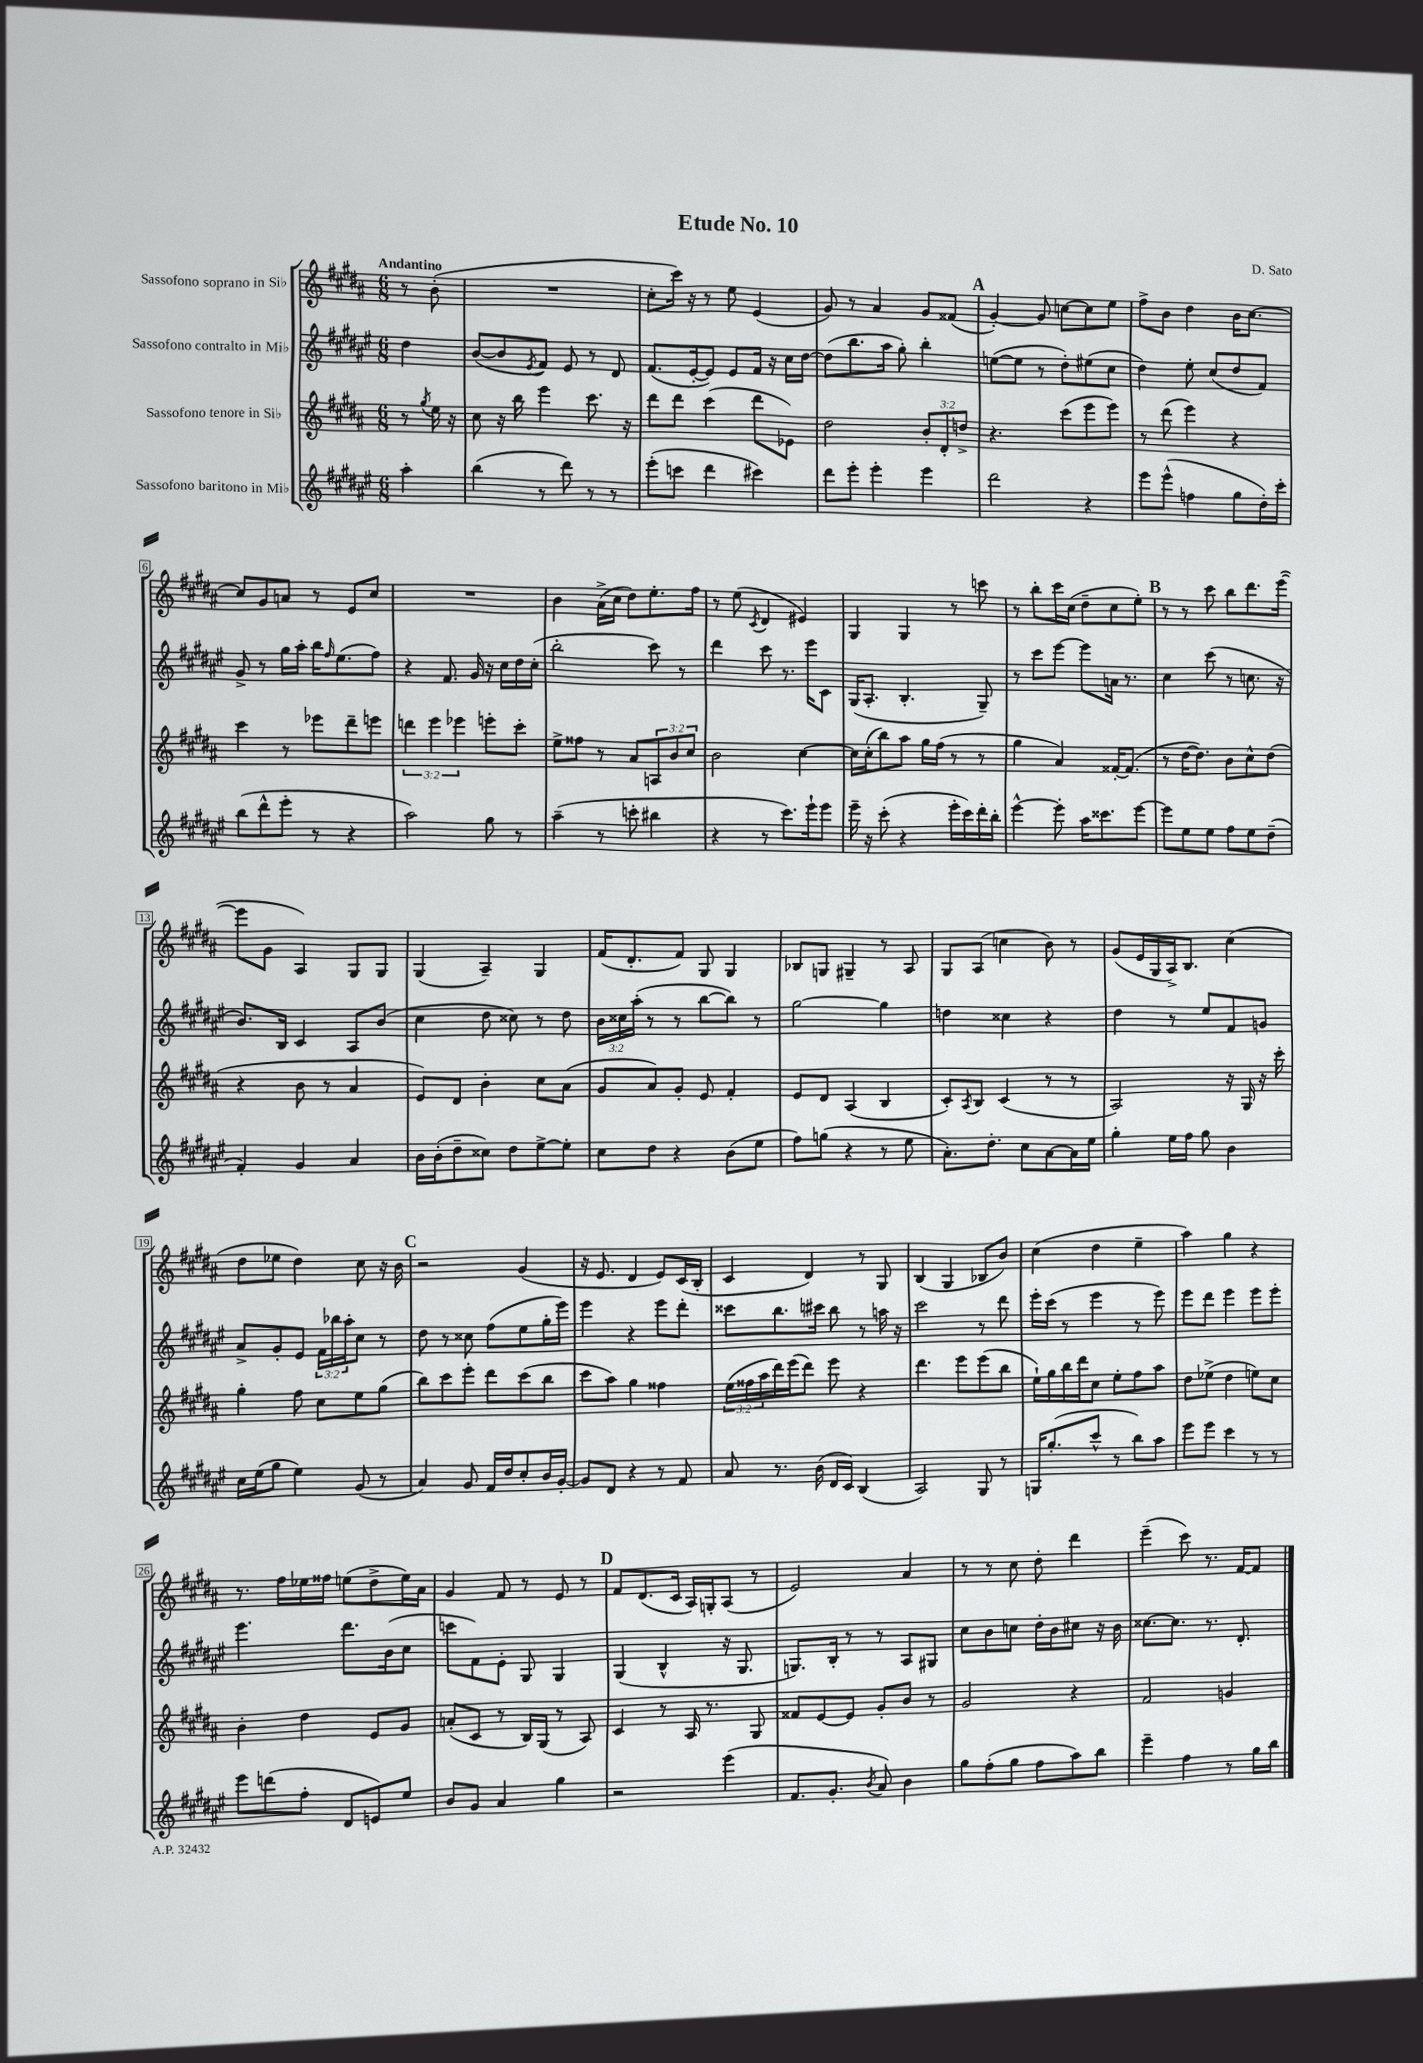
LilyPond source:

\header { title = "Etude No. 10" composer = "D. Sato" }
<<
\new StaffGroup <<
\new Staff = "s0" \with { instrumentName = "Sassofono soprano in Sib" } {
    \clef treble \key b \major \numericTimeSignature \time 6/8 \partial 4 \tempo "Andantino"
    r8 b'8-.( |
    R2. |
    cis''8-. cis'''16) r16 r8 e''8 e'4( |
    gis'8) r8 ais'4 gis'8 fisis'8( |
    \mark \markup { \bold "A" } gis'4~-.) gis'8 c''8~ c''8 e''8 |
    fis''8-> b'8 dis''4 b'16 cis''8.~ |
    cis''8 gis'8 a'8 r8 e'8 cis''8 |
    R2. |
    b'4 ais'16->( cis''16 dis''8) e''8.-. fis''16 |
    r8 e''8( \acciaccatura { cis'8 } dis'4 eis'4) |
    gis4 gis4 r8 c'''8 |
    r8 b''8-. cis'''16 cis''16( dis''8-- cis''8 e''8-.) |
    \mark \markup { \bold "B" } r8 r8 cis'''8 b''8 dis'''8. e'''16~( |
    e'''8 gis'8 ais4) gis8 gis8 |
    gis4( ais4--) gis4 |
    fis'16( dis'8.-. fis'8) gis8 gis4 |
    bes8 g8 gis4-- r8 ais8 |
    gis8 ais8( c''4 b'8) r8 |
    gis'8( e'16 gis16 ais16->) b8. cis''4( |
    dis''8 ees''8 dis''4) cis''8 r16 b'16 |
    \mark \markup { \bold "C" } r2 gis'4( |
    r16 e'8. dis'4 e'8) cis'16( b16-. |
    cis'4 dis'4) r8 gis8 |
    b4( gis4 bes8 b'8) |
    cis''4( dis''4 e''4-- |
    ais''4) gis''4 r4 |
    r8. fis''16 ees''16 fisis''16 e''8( dis''8-> e''16) ais'16 |
    gis'4 fis'8 r8 e'8 r8 |
    \mark \markup { \bold "D" } fis'8 dis'8.( cis'16 ais16) g16-. ais8( r8 |
    e'2) ais'4 |
    r8 r8 cis''8 dis''8-. dis'''4 |
    e'''4--( cis'''8) r8. fis'16~ fis'8 \bar "|." |
}
\new Staff = "s1" \with { instrumentName = "Sassofono contralto in Mib" } {
    \clef treble \key fis \major \numericTimeSignature \time 6/8 \override Staff.TupletNumber.text = #tuplet-number::calc-fraction-text \partial 4
    dis''4 |
    b'8~( b'8 \acciaccatura { eis'8 } fis'8) eis'8 r8 dis'8 |
    fis'8.( eis'16~-. eis'8) eis'8 fis'16 r16 cis''16 dis''16~ |
    dis''8( b''8. ais''16 gis''8-.) b''4-. |
    \mark \markup { \bold "A" } e''8~( e''8 r8 dis''8-.) eis''8( cis''8 |
    dis''4) eis''8-. cis''8( dis''8 fis'8) |
    gis'8-> r8 gis''16 ais''16-. b''16 \grace { fis''16 } eis''8.( fis''8) |
    r4 fis'8. gis'16 r16 cis''16 dis''16 cis''16-.( |
    b''2-. cis'''8) r8 |
    dis'''4 cis'''8 r8. eis'''16 cis'8 |
    gis16( ais8.-. b4.-. gis8--) |
    r8 cis'''8 eis'''8~ eis'''8 a'16 r8. |
    \mark \markup { \bold "B" } cis''4 cis'''8( r8 c''8. r16 |
    b'8.) b16 cis'4 ais8 b'8( |
    cis''4 dis''8 cisis''8) r8 dis''8 |
    \tuplet 3/2 { b'16 cisis''16 ais''16-.( } r8 r8 b''8~ b''8) r8 |
    gis''2~ gis''4 |
    d''4 cisis''4 r4 |
    dis''4 r8 eis''8 fis'8 g'8 |
    ais'8-> gis'8-. eis'8 \tuplet 3/2 { fis'16 bes''16 ais''16-. } cis''8 r8 |
    \mark \markup { \bold "C" } dis''8 r8 cisis''8 fis''8( eis''8 gis''16-. eis'''16) |
    eis'''4 r4 eis'''8 dis'''8-. |
    cisis'''8 b''8. cis'''16 b''8 r8 a''16 r16 |
    cis'''2 r8 dis'''8 |
    eis'''16-. cis'''16( r8 eis'''4 r8 eis'''8) |
    eis'''8 dis'''8 eis'''4 eis'''8 eis'''8-. |
    eis'''4. dis'''8. b'16( cis''8 |
    c'''8 fis'8) eis'8-. gis8 gis4 |
    \mark \markup { \bold "D" } gis4( b4-^ r16 gis8. |
    g8.) b16-. r8 r8 ais8 gis8 |
    cis''8 b'8 c''8 dis''16-. b'16 cis''8 r16 b'16 |
    cisis''8.~ cisis''8. r8. dis'8.-. \bar "|." |
}
\new Staff = "s2" \with { instrumentName = "Sassofono tenore in Sib" } {
    \clef treble \key b \major \numericTimeSignature \time 6/8 \override Staff.TupletNumber.text = #tuplet-number::calc-fraction-text \partial 4
    r8 \acciaccatura { gis''8 } e''16 r16 |
    cis''8 r16 b''16 e'''4 cis'''8. r16 |
    dis'''8 dis'''8 cis'''4( dis'''8 ees'8) |
    dis''2 \tuplet 3/2 { b'8-. dis'8-. d''8-> } |
    \mark \markup { \bold "A" } r4. cis'''8( e'''8 e'''8) |
    r8 dis'''8( e'''4) r4 |
    cis'''4 r8 ees'''8 dis'''8-- e'''8 |
    \tuplet 3/2 { d'''4 e'''4 ees'''4 } e'''8-. cis'''8-. |
    e''8-> fisis''8 r8 ais'8 \tuplet 3/2 { a8 b'8 cis''8 } |
    b'2 cis''4~ |
    cis''16 cis''16-.( b''8) ais''8 gis''16 fis''16( r8 r8 |
    gis''4 ais'4) fisis'16~-. fisis'8.( |
    \mark \markup { \bold "B" } r8 dis''16~ dis''8.) b'8 cis''8-^ dis''8( |
    r4 b'8 r8 ais'4 |
    e'8) dis'8 b'4-. cis''8 ais'8( |
    gis'8 ais'8) gis'8-. e'8 fis'4-. |
    e'8 dis'8 ais4( b4 |
    cis'8-.) \acciaccatura { ais8 } b8 cis'4( r8 r8 |
    ais2) r16 gis16 r16 cis'''16-. |
    gis''4-. fis''8 cis''8 e''8 gis''8( |
    \mark \markup { \bold "C" } b''8) cis'''8 e'''8-. dis'''8 cis'''8( b''8 |
    cis'''8 ais''8) gis''4 fisis''4 |
    \tuplet 3/2 { e''16( fisis''16 ais''16 } dis'''16) e'''16( dis'''8) e'''8 r4 |
    dis'''4. e'''8 e'''8( b''8 |
    e''16-!) gis''16 b''16 dis'''16 cis''8 e''8-. fis''8 ais''8 |
    dis''8 ees''8->( dis''4 e''8) cis''8 |
    b'4-. dis''4 e'8 gis'8 |
    a'8-.( cis'8 r8 b16) gis16( r8 ais8) |
    \mark \markup { \bold "D" } cis'4 r8 ais16 r8. gis8 |
    fisis'8 e'8~ e'8 gis'8-. b'8 r8 |
    gis'2 r4 |
    fis'2 g'4 \bar "|." |
}
\new Staff = "s3" \with { instrumentName = "Sassofono baritono in Mib" } {
    \clef treble \key fis \major \numericTimeSignature \time 6/8 \partial 4
    ais''4-. |
    b''4( r8 dis'''8) r8 r8 |
    eis'''8-.( c'''8 dis'''4 cis'''4) |
    dis'''8 eis'''8-. eis'''4-. eis'''4 |
    \mark \markup { \bold "A" } dis'''2 r4 |
    eis'''8 eis'''8-^( f''4 gis''8 dis''16-.) cis'''16-. |
    b''8( dis'''8-^ eis'''8-. r8 r4 |
    ais''2) gis''8 r8 |
    ais''4--( r8 c'''8-. bis''4 |
    r4 r8 cis'''8.) eis'''16-! eis'''8 |
    eis'''16-- r16 cis'''8-.( r4 eis'''16-. cis'''16) dis'''16-. b''16-. |
    eis'''4~-^ eis'''8-. ais''16 cisis'''8. eis'''8~ |
    \mark \markup { \bold "B" } eis'''8 eis''8 eis''8 fis''8 eis''8 dis''8--( |
    fis'4-.) gis'4 ais'4 |
    b'16 b'16-.( dis''8-- cisis''8) dis''8 eis''8~-> eis''8-. |
    cis''8 dis''8 r4 b'8( eis''8 |
    fis''8) g''8( r4 r8 eis''8 |
    ais'8.-.) dis''8.-. cis''8 ais'8~ ais'16 eis''16 |
    gis''4-. eis''16 fis''16 gis''8 b'4 |
    cis''16 eis''16( gis''8 eis''4) gis'8( r8 |
    \mark \markup { \bold "C" } ais'4) gis'8 fis'16 dis''16 cis''8-. b'16 gis'16~-. |
    gis'8 dis'8 r4 r8 fis'8 |
    ais'8 r8. b'16( dis'16 cis'16) b4( |
    ais2) gis8 r8 |
    g16 gis''8.-.( cis'''8-^ r8 b''8) ais''8 |
    eis'''8 eis'''8 cis'''4 r8 r8 |
    eis'''8 d'''8( fis''8-. dis'8 e'8) eis''8 |
    b'8 gis'8 ais'4 gis''4 |
    \mark \markup { \bold "D" } r2 eis'''4( |
    fis'8. gis'8.-. \acciaccatura { b'8 } ais'8) b'4 |
    gis''8 fis''8-.( gis''8 fis''8 ais''8) b''8 |
    eis'''4-- fis''4 r8 gis''16 b''16 \bar "|." |
}
>>
>>
\layout { \context { \Score \override BarNumber.stencil = #(make-stencil-boxer 0.1 0.3 ly:text-interface::print) } }
